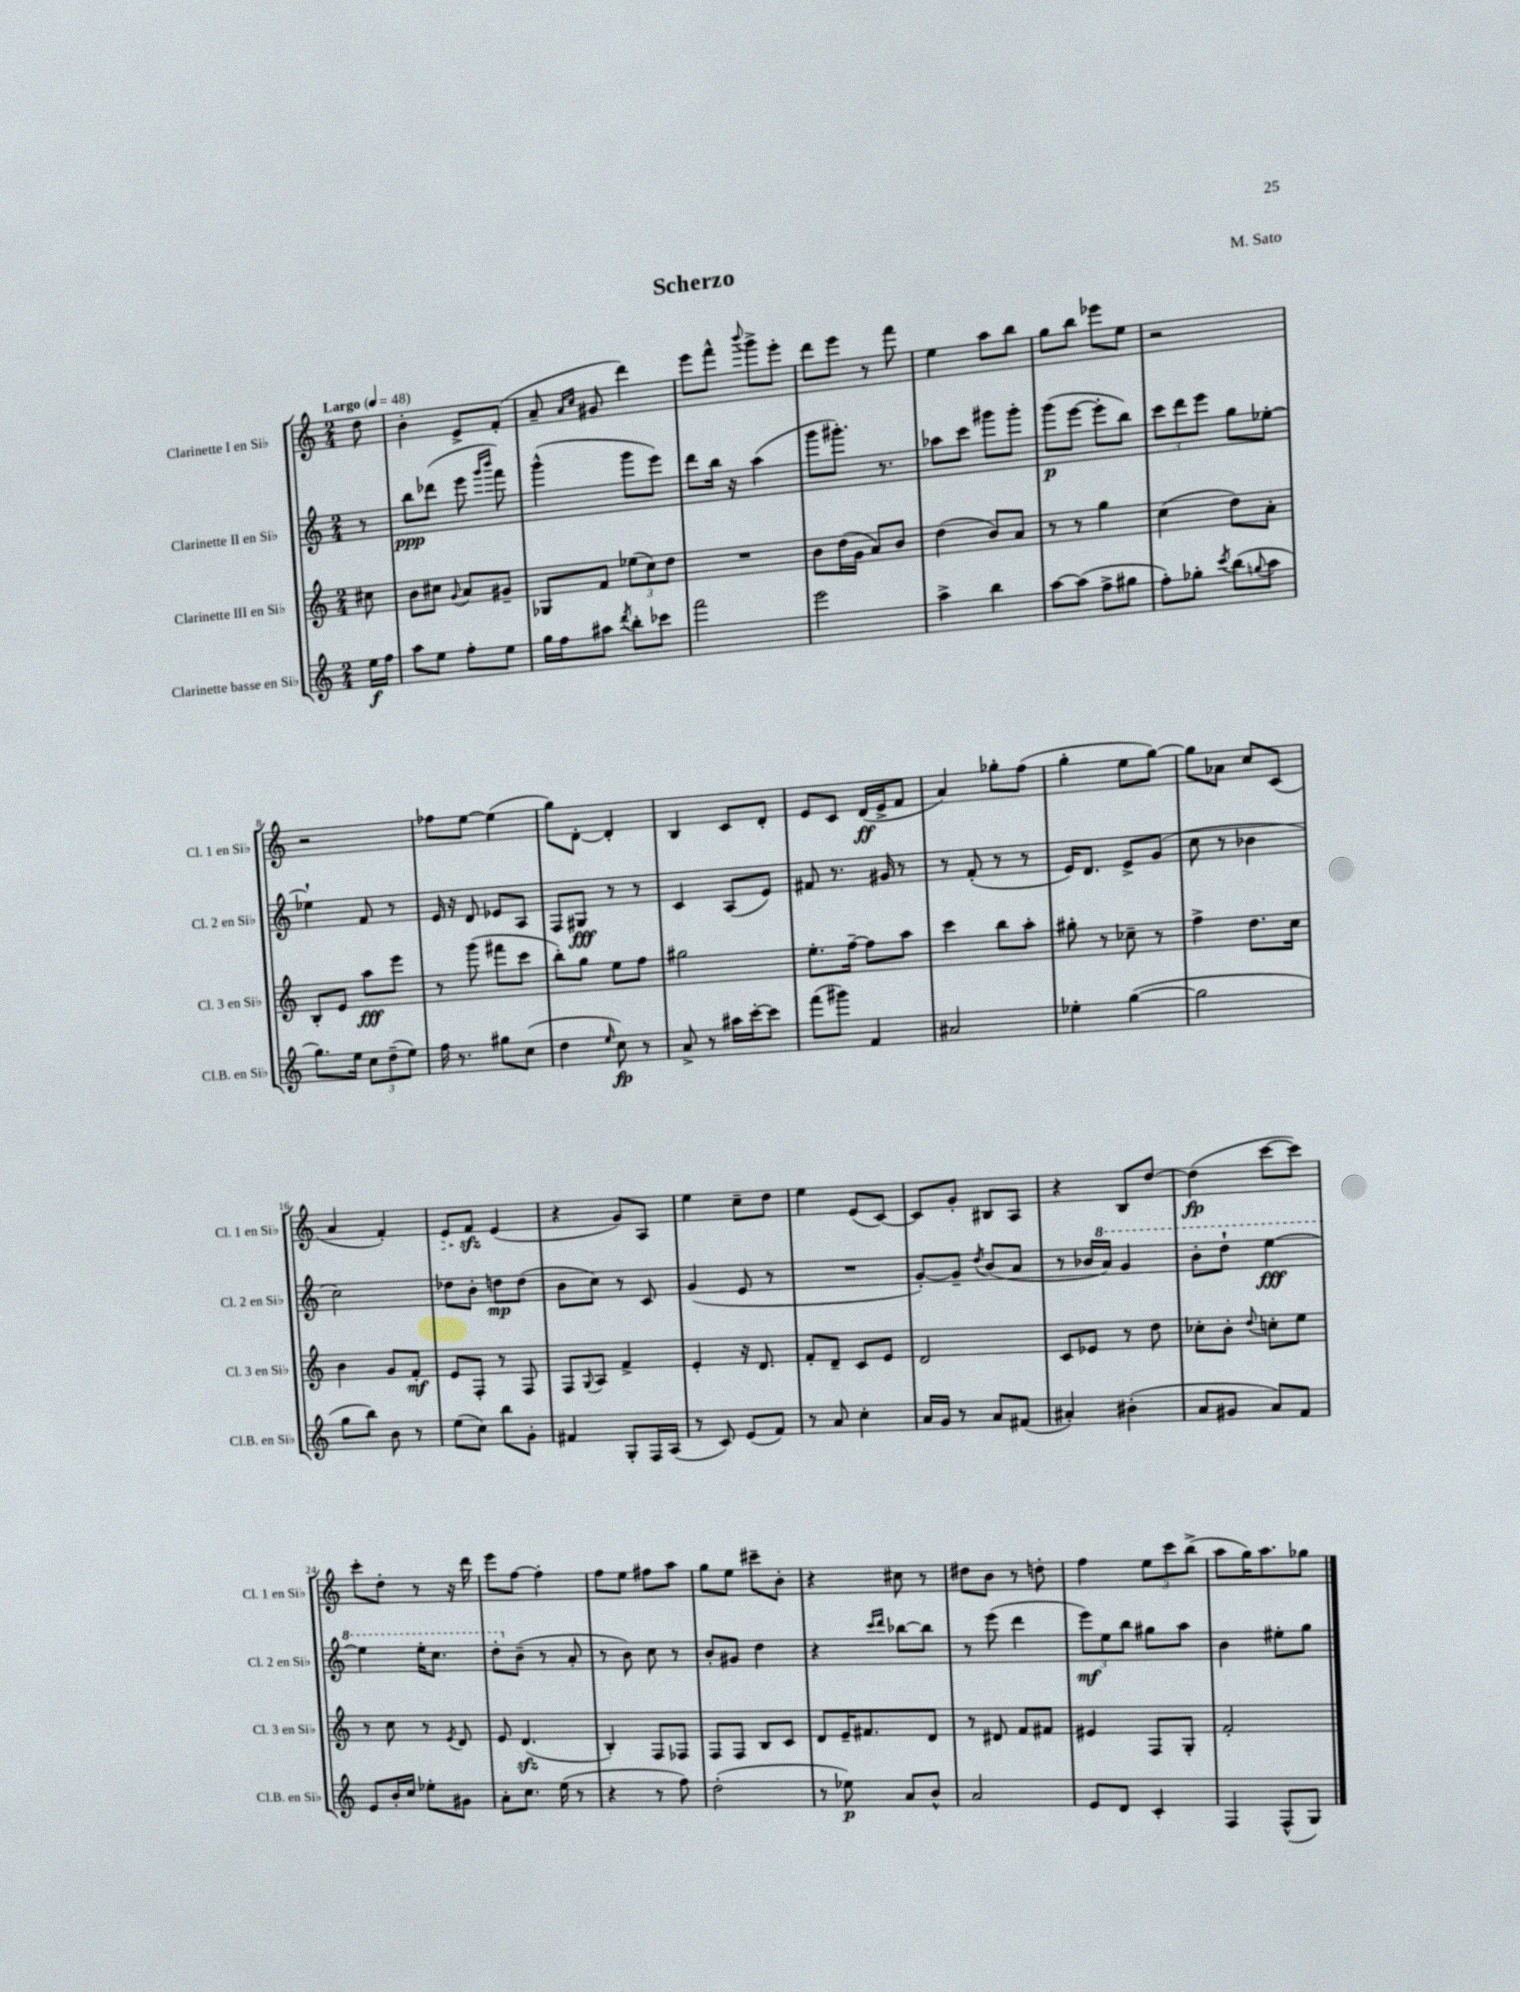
\header { title = "Scherzo" composer = "M. Sato" }
<<
\new StaffGroup <<
\new Staff = "s0" \with { instrumentName = "Clarinette I en Sib" shortInstrumentName = "Cl. 1 en Sib" } {
    \clef treble \key c \major \numericTimeSignature \time 2/4 \partial 8 \tempo "Largo" 4 = 48
    d''8 |
    b'4-. e'8-> f'8-.( |
    a'8-- \grace { a'16 c''16 } gis'8 d'''4) |
    e'''8 f'''8-^ \appoggiatura { b'''8 } g'''8-> e'''8-. |
    d'''8 e'''8 r8 f'''8 |
    e''4 a''8 b''8 |
    g''8 b''8 ees'''8 e''8 |
    r2 |
    r2 |
    fes''8 e''8~ e''4( |
    g''8) d'8~-. d'4-. |
    b4 c'8 d'8-. |
    e'8 c'8 d'16\ff( e'16-> f'8 |
    a'4) ges''8-. f''8( |
    g''4-. e''8 g''8~) |
    g''8 aes'8 c''8 c'8( |
    a'4 f'4-.) |
    \once \override Hairpin.style = #'dashed-line e'8\> f'8\sfz\! e'4( |
    r4 g'8) a8 |
    e''4 c''8-- d''8 |
    e''4 e'8( c'8~) |
    c'8 g'8-. bis8 a8 |
    r4 b8 d''8~ |
    d''4\fp( c'''8~ c'''8) |
    c'''8-. d''8-. r8 r16 d'''16 |
    e'''8 f''8~ f''4-. |
    f''8 e''8 fis''8 a''8 |
    g''8 e''8 cis'''8-- b'8-. |
    r4 cis''8 r8 |
    dis''8 b'8 r8 d''8-. |
    f''4 \tuplet 3/2 { e''8 c'''8 b''8->( } |
    a''8 g''16) a''8. ges''8 \bar "|." |
}
\new Staff = "s1" \with { instrumentName = "Clarinette II en Sib" shortInstrumentName = "Cl. 2 en Sib" } {
    \clef treble \key c \major \numericTimeSignature \time 2/4 \partial 8
    r8 |
    b''8\ppp des'''8( e'''8 \grace { g'''16 b'''16 } f'''8) |
    g'''4-^( g'''8 e'''8) |
    d'''8 b''16 r16 a''4( |
    g'''8 gis'''8.-.) r8. |
    aes''8 c'''8 gis'''8 gis'''8-. |
    g'''8\p( e'''8~ e'''8-. b''8) |
    \tuplet 3/2 { c'''8 d'''8 e'''8 } g''8 ees''8~-. |
    ees''4-! f'8 r8 |
    e'16 r16 d'8 ees'8 a8 |
    f8 gis8\fff r8 r8 |
    c'4 a8( e'8) |
    fis'8 r8. gis'16 r8 |
    r8 f'8-.( r8 r8 |
    e'16) d'8. e'8-> g'8( |
    c''8 r8 bes'4 |
    c''2) |
    des''8 b'8-. d''8\mp d''8( |
    b'8 c''8) r8 c'8 |
    g'4( e'8 r8 |
    R2 |
    g'8~-.) g'8-- \acciaccatura { d''8 } b'8( a'8 |
    r8 bes'16 \ottava #1 a''16) g''4 |
    b''8-. d'''8-! e'''4~\fff |
    e'''4 e'''16-. c'''8. |
    d'''8-. \ottava #0 b'8--( r8 a'8-. |
    r8 b'8) c''8 r8 |
    b'8-. gis'8 d''4 |
    r4 \grace { c'''16 d'''16 } bes''8~ bes''8 |
    r8 e'''8( d'''4 |
    \tuplet 3/2 { e'''8\mf) e''8 b''8 } gis''8 a''8 |
    b'4 eis''8-. g''8 \bar "|." |
}
\new Staff = "s2" \with { instrumentName = "Clarinette III en Sib" shortInstrumentName = "Cl. 3 en Sib" } {
    \clef treble \key c \major \numericTimeSignature \time 2/4 \partial 8
    cis''8 |
    b'8 cis''8 \appoggiatura { g'8 } a'8 gis'8-- |
    ges8 f'8 \tuplet 3/2 { ees''8( c''8) d''8 } |
    R2 |
    b'8 d''16( g'16 a'8) b'8 |
    d''4( b'8) a'8 |
    r8 r8 g''4 |
    c''4( d''8) a'8-. |
    b8-. e'8 a''8\fff e'''8 |
    r8 g'''8( fis'''8 c'''8 |
    b''8-.) g''8 e''8 f''8 |
    gis''2 |
    e''8.-. f''16~-- f''8 a''8 |
    c'''4 b''8 a''8-. |
    gis''8-. r8 ces''8-- r8 |
    f''4-> d''8. c''16 |
    b'4 g'8 f'8-.\mf |
    e'8 f8-. r8 f8 |
    f8 \appoggiatura { g8 } a8 f'4-> |
    e'4-. r16 d'8. |
    f'8-. d'8-- c'8 e'8 |
    d'2 |
    c'8 ees'8 r8 d''8 |
    ces''8-. b'8-. \appoggiatura { d''8 } c''8-. e''8 |
    r8 c''8 r8 \acciaccatura { e'8 } d'8 |
    e'8 d'4.\sfz( |
    b4-.) f8 fes8 |
    f8 f8 b8 c'8 |
    d'8 e'16-- fis'8. d'8 |
    r8 dis'8 f'8 fis'8 |
    eis'4 f8 g8-. |
    f'2-. \bar "|." |
}
\new Staff = "s3" \with { instrumentName = "Clarinette basse en Sib" shortInstrumentName = "Cl.B. en Sib" } {
    \clef treble \key c \major \numericTimeSignature \time 2/4 \partial 8
    e''16\f f''16 |
    a''8 e''8 f''8-. e''8 |
    g''16 f''16 ais''8 \acciaccatura { d'''8 } b''8-. ces'''8 |
    f'''2 |
    e'''2 |
    a''4-> b''4 |
    a''8~ a''8( f''8-> gis''8 |
    f''8-.) ges''8-. \acciaccatura { c'''8 } b''8( \appoggiatura { g''8 } a''8 |
    g''8.) e''16 \tuplet 3/2 { c''8 d''8--( e''8) } |
    f''16 r8. gis''8 c''8( |
    d''4 \grace { e''16 } c''8\fp) r8 |
    a'8-> r8 ais''16 c'''16~-. c'''8 |
    f'''8( gis'''8) f'4 |
    ais'2 |
    ees''4-. g''4~( |
    g''2 |
    g''8 b''8) b'8 r8 |
    e''8( c''8) b''8 g'8-. |
    fis'4 g8-. f16 a16( |
    r8 c'8) e'8( f'8) |
    r8 a'8 c''4-. |
    a'16 g'16 r8 a'8 fis'8( |
    ais'4-.) bis'4-.( |
    a'8 gis'8 a'8) f'8 |
    e'8 b'16-. c''16 ees''8-. gis'8 |
    a'8-. c''8. e''16( r8 |
    r4 r8 f''8) |
    d''2-.( |
    r8 ees''8\p) a'8 b'8-^ |
    a'2 |
    e'8 d'8 c'4-. |
    f4 f8-^( g8) \bar "|." |
}
>>
>>
